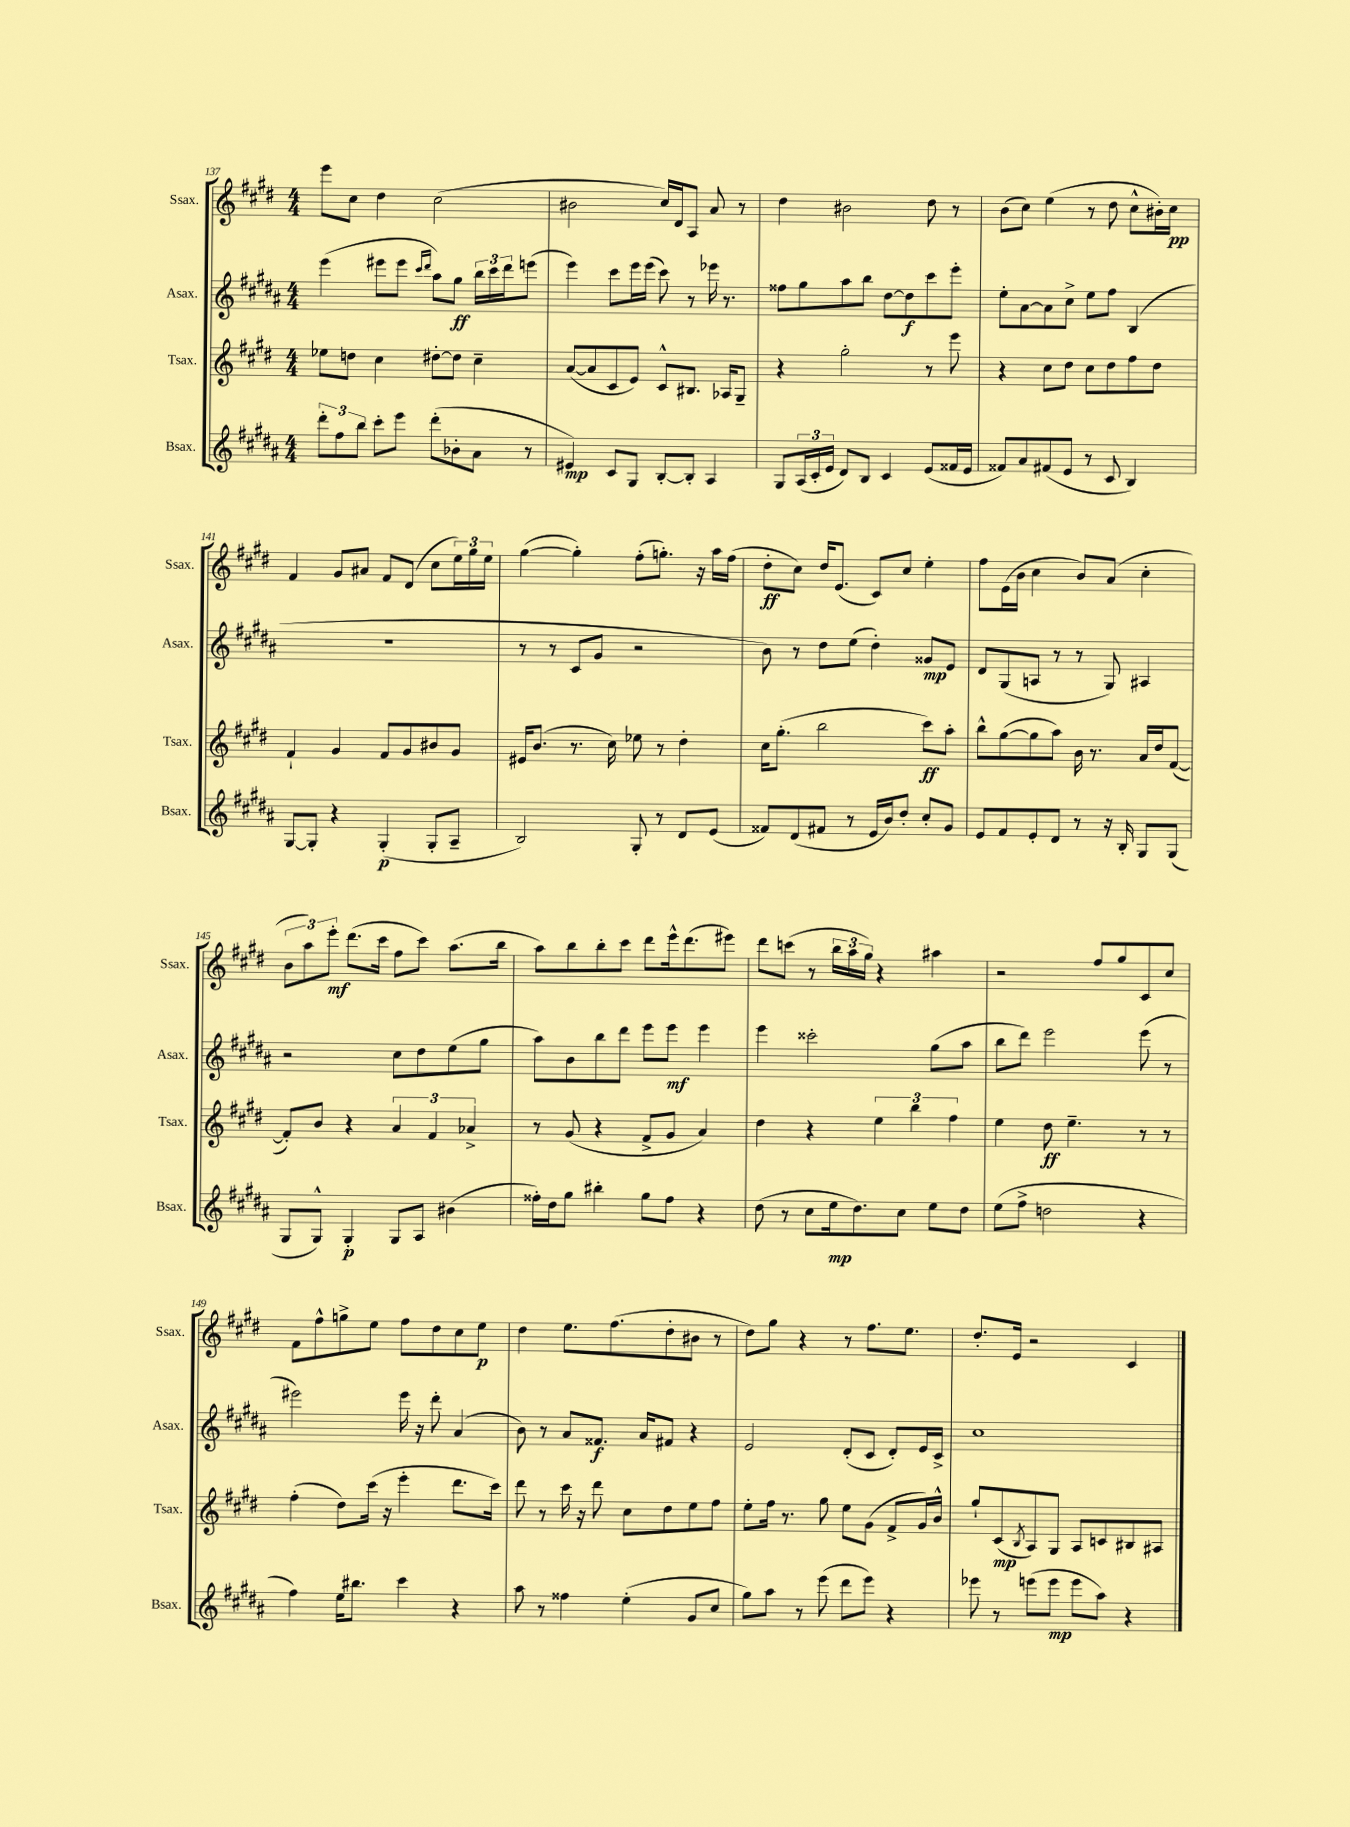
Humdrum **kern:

**kern	**dynam	**kern	**dynam	**kern	**dynam	**kern	**dynam
*part4	*part4	*part3	*part3	*part2	*part2	*part1	*part1
*staff4	*staff4	*staff3	*staff3	*staff2	*staff2	*staff1	*staff1
*I"Bsax.	*	*I"Tsax.	*	*I"Asax.	*	*I"Ssax.	*
*I'Bsax.	*	*I'Tsax.	*	*I'Asax.	*	*I'Ssax.	*
*clefG2	*	*clefG2	*	*clefG2	*	*clefG2	*
*k[f#c#g#d#a#]	*	*k[f#c#g#d#]	*	*k[f#c#g#d#a#]	*	*k[f#c#g#d#]	*
*M4/4	*	*M4/4	*	*M4/4	*	*M4/4	*
=137	=137	=137	=137	=137	=137	=137	=137
12ddd#'\L	.	8ee-X\L	.	(4eee\	.	8eee\L	.
12ff#\	.	.	.	.	.	.	.
.	.	8ddn\J	.	.	.	8cc#\J	.
12bb\J	.	.	.	.	.	.	.
8ccc#'\L	.	4cc#\	.	8eee#X\L	.	4dd#\	.
8eee\J	.	.	.	8eee#\J	.	.	.
.	.	.	.	16qqccc#/LL	.	.	.
.	.	.	.	16qqddd#/JJ	.	.	.
(8ddd#'\L	.	[8dd#X'\L	.	8aa#\L)	.	(2cc#\	.
8b-X'\	.	8dd#\J]	.	8gg#\J	ff	.	.
8a#\J	.	4cc#~\	.	24bb\LL	.	.	.
.	.	.	.	24ccc#\	.	.	.
.	.	.	.	24ddd#\J	.	.	.
8r	.	.	.	(8eeen\J	.	.	.
=138	=138	=138	=138	=138	=138	=138	=138
4e#X/)	mp	([8a/L	.	4eee\)	.	2b#X\	.
.	.	8a/]	.	.	.	.	.
8c#/L	.	8c#/	.	8ccc#\L	.	.	.
8G#/J	.	8e/J)	.	16eee\L	.	.	.
.	.	.	.	(16eee\JJ	.	.	.
[8B'/L	.	8c#^^/L	.	8ccc#\)	.	16cc#/LL)	.
.	.	.	.	.	.	16d#/J	.
8B'/J]	.	8.B#X/J	.	8r	.	8A/J	.
4A#/	.	.	.	16eee-X\	.	8a/	.
.	.	16A-X/KL	.	8.r	.	.	.
.	.	8G#~/J	.	.	.	8r	.
=139	=139	=139	=139	=139	=139	=139	=139
8G#/L	.	4r	.	8ff##X\L	.	4dd#\	.
(24A#/L	.	.	.	8gg#\	.	.	.
24c#'/	.	.	.	.	.	.	.
24e/JJ	.	.	.	.	.	.	.
8d#/L)	.	2gg#'\	.	8aa#\	.	2b#X\	.
8B/J	.	.	.	8bb\J	.	.	.
4c#/	.	.	.	[8dd#\L	.	.	.
.	.	.	.	8dd#\]	f	.	.
(8e/L	.	8r	.	8ccc#\	.	8dd#\	.
16f##X/L	.	8eee\	.	8eee'\J	.	8r	.
16e/JJ	.	.	.	.	.	.	.
=140	=140	=140	=140	=140	=140	=140	=140
8f##X/L)	.	4r	.	8ee'\L	.	(8b\L	.
8a#/	.	.	.	[8a#\	.	8cc#\J)	.
(8f#X/	.	8cc#\L	.	8a#\]	.	(4ee\	.
8e/J	.	8dd#\J	.	8cc#^\J	.	.	.
8r	.	8cc#\L	.	8ee\L	.	8r	.
8c#/	.	8dd#\	.	8ff#\J	.	8dd#\	.
4B/)	.	8ff#\	.	(4B/	.	8cc#^^\L	.
.	.	8dd#\J	.	.	.	16b#X'\L)	.
.	.	.	.	.	.	16cc#\JJ	pp
!!LO:LB:g=z
=141	=141	=141	=141	=141	=141	=141	=141
[8G#/L	.	4f#`/	.	1r	.	4f#/	.
8G#'/J]	.	.	.	.	.	.	.
4r	.	4g#/	.	.	.	8g#/L	.
.	.	.	.	.	.	8a#X/J	.
(4G#'/	p	8f#/L	.	.	.	8f#/L	.
.	.	8g#/	.	.	.	(8d#/J	.
8G#'/L	.	8b#X/	.	.	.	8cc#\L	.
8A#~/J	.	8g#/J	.	.	.	24ee\L)	.
.	.	.	.	.	.	24gg#\	.
.	.	.	.	.	.	24ee\JJ	.
=142	=142	=142	=142	=142	=142	=142	=142
2B/)	.	16e#X/KL	.	8r	.	([4gg#\	.
.	.	(8.b/J	.	.	.	.	.
.	.	.	.	8r	.	.	.
.	.	8.r	.	8c#/L	.	4gg#'\])	.
.	.	.	.	8g#/J	.	.	.
.	.	16cc#\)	.	.	.	.	.
8G#'/	.	8ee-X\	.	2r	.	(8ff#'\L	.
8r	.	8r	.	.	.	8.ggn'\J)	.
8d#/L	.	4dd#'\	.	.	.	.	.
.	.	.	.	.	.	16r	.
(8e/J	.	.	.	.	.	16aa\LL	.
.	.	.	.	.	.	(16ff#\JJ	.
=143	=143	=143	=143	=143	=143	=143	=143
8f##X/L)	.	16cc#\KL	.	8b\)	.	8dd#'\L	ff
.	.	(8.gg#'\J	.	.	.	.	.
(8d#/	.	.	.	8r	.	8cc#\J)	.
8f#X/J	.	2bb\	.	8dd#\L	.	16dd#/KL	.
.	.	.	.	.	.	(8.e/J	.
8r	.	.	.	(8ee\J	.	.	.
16e/LL	.	.	.	4dd#'\)	.	8c#/L)	.
16b/J)	.	.	.	.	.	.	.
8dd#'/J	.	.	.	.	.	8cc#/J	.
8cc#'/L	.	8ccc#\L)	ff	8g##X/L	mp	4ee'\	.
8g#/J	.	8aa'\J	.	8e/J	.	.	.
=144	=144	=144	=144	=144	=144	=144	=144
8e/L	.	8bb^^\L	.	8d#/L	.	8ff#\L	.
8f#/	.	([8gg#\	.	(8G#/	.	(16e\L	.
.	.	.	.	.	.	16b\JJ	.
8e'/	.	8gg#\]	.	8An/J	.	4cc#\	.
8d#/J	.	8aa\J)	.	8r	.	.	.
8r	.	16b\	.	8r	.	8b/L)	.
.	.	8.r	.	.	.	.	.
16r	.	.	.	8G#/)	.	(8a/J	.
16B'/	.	.	.	.	.	.	.
8G#/L	.	16a/LL	.	4A#X/	.	4cc#'\	.
.	.	16dd#/J	.	.	.	.	.
(8G#/J	.	([8f#/J	.	.	.	.	.
!!LO:LB:g=z
=145	=145	=145	=145	=145	=145	=145	=145
8G#/L	.	8f#'/L])	.	2r	.	12b\L	.
.	.	.	.	.	.	12aa\)	.
8G#^^/J)	.	8b/J	.	.	.	.	.
.	.	.	.	.	.	12eee'\J	mf
4G#'/	p	4r	.	.	.	(8.ddd#\L	.
.	.	.	.	.	.	16ccc#\Jk	.
8G#/L	.	6a/	.	8cc#\L	.	8ff#\L	.
8A#/J	.	.	.	8dd#\	.	8ccc#\J)	.
.	.	6f#/	.	.	.	.	.
(4b#X\	.	.	.	(8ee\	.	(8.aa\L	.
.	.	6a-X^/	.	.	.	.	.
.	.	.	.	8gg#\J	.	.	.
.	.	.	.	.	.	16bb\Jk	.
=146	=146	=146	=146	=146	=146	=146	=146
16ff##X'\LL)	.	8r	.	8aa#\L)	.	8aa\L)	.
16dd#\J	.	.	.	.	.	.	.
8gg#\J	.	(8g#/	.	8b\	.	8bb\	.
4bb#X'\	.	4r	.	8bb\	.	8bb'\	.
.	.	.	.	8ddd#\J	.	8ccc#\J	.
8gg#\L	.	8f#^/L	.	8eee\L	.	8ddd#\L	.
8ff##\J	.	8g#/J	.	8eee\J	mf	16eee^^\k	.
.	.	.	.	.	.	(8.ddd#\	.
4r	.	4a/)	.	4eee\	.	.	.
.	.	.	.	.	.	8eee#X\J)	.
=147	=147	=147	=147	=147	=147	=147	=147
(8dd#\	.	4dd#\	.	4eee\	.	8ddd#\L	.
8r	.	.	.	.	.	(8cccn\J	.
8cc#\L	.	4r	.	2ccc##X'\	.	8r	.
16ee\k	mp	.	.	.	.	24bb\LL	.
.	.	.	.	.	.	24aa\	.
8.dd#\)	.	.	.	.	.	.	.
.	.	.	.	.	.	24gg#\JJ)	.
.	.	6ee\	.	.	.	4r	.
8cc#\J	.	.	.	.	.	.	.
.	.	6bb\	.	.	.	.	.
8ee\L	.	.	.	(8gg#\L	.	4aa#X\	.
.	.	6ff#\	.	.	.	.	.
8dd#\J	.	.	.	8aa#\J	.	.	.
=148	=148	=148	=148	=148	=148	=148	=148
(8ee\L	.	4ee\	.	8bb\L	.	2r	.
8ff#^\J	.	.	.	8ddd#\J)	.	.	.
2ddn\	.	8dd#\	ff	2eee\	.	.	.
.	.	4.ee~\	.	.	.	.	.
.	.	.	.	.	.	8ff#/L	.
.	.	.	.	.	.	8gg#/	.
4r	.	8r	.	(8eee\	.	8c#/	.
.	.	8r	.	8r	.	8cc#/J	.
!!LO:LB:g=z
=149	=149	=149	=149	=149	=149	=149	=149
4ff#\)	.	(4ff#'\	.	2eee#X\)	.	8f#\L	.
.	.	.	.	.	.	8ff#^^\	.
16ee\KL	.	8dd#\L)	.	.	.	8ggn^\	.
8.bb#X\J	.	.	.	.	.	.	.
.	.	(16ccc#\Jk	.	.	.	8ee\J	.
.	.	16r	.	.	.	.	.
4ccc#\	.	4eee'\	.	16eee#\	.	8ff#\L	.
.	.	.	.	16r	.	.	.
.	.	.	.	8ddd#'\	.	8dd#\	.
4r	.	8.ddd#\L	.	(4a#/	.	8cc#\	.
.	.	.	.	.	.	8ee\J	p
.	.	16ccc#\Jk)	.	.	.	.	.
=150	=150	=150	=150	=150	=150	=150	=150
8aa#\	.	8ddd#\	.	8b\)	.	4dd#\	.
8r	.	8r	.	8r	.	.	.
4ff##X\	.	16ccc#\	.	8a#/L	.	8.ee\L	.
.	.	16r	.	.	.	.	.
.	.	8ddd#\	.	8.f##X/J	f	.	.
.	.	.	.	.	.	(8.ff#\	.
(4ee'\	.	8cc#\L	.	.	.	.	.
.	.	.	.	16a#/KL	.	.	.
.	.	8dd#\	.	8f#X/J	.	8dd#'\	.
8g#/L	.	8ee\	.	4r	.	8b#X\J	.
8cc#/J	.	8ff#\J	.	.	.	8r	.
=151	=151	=151	=151	=151	=151	=151	=151
8gg#\L)	.	8ee'\L	.	2e/	.	8dd#\L)	.
8aa#\J	.	16ff#\Jk	.	.	.	8gg#\J	.
.	.	8.r	.	.	.	.	.
8r	.	.	.	.	.	4r	.
(8eee\	.	8gg#\	.	.	.	.	.
8ddd#\L	.	8ee\L	.	(8d#'/L	.	8r	.
8eee\J)	.	(8g#\J	.	8c#/J	.	8.ff#\L	.
4r	.	8f#^/L	.	8d#'/L)	.	.	.
.	.	.	.	.	.	8.ee\J	.
.	.	16g#/L)	.	16e/L	.	.	.
.	.	16b^^/JJ	.	16c#^/JJ	.	.	.
=152	=152	=152	=152	=152	=152	=152	=152
8eee-X\	.	8gg#`/L	.	1cc#	.	8.dd#'/L	.
8r	.	(8c#/	mp	.	.	.	.
.	.	.	.	.	.	16e/Jk	.
.	.	8qB/	.	.	.	.	.
(8eeen\L	.	8A/)	.	.	.	2r	.
8eee\J	mp	8G#/J	.	.	.	.	.
8eee\L	.	8A/L	.	.	.	.	.
8aa#\J)	.	8cn/	.	.	.	.	.
4r	.	8B#X/	.	.	.	4c#/	.
.	.	8A#X/J	.	.	.	.	.
==	==	==	==	==	==	==	==
*-	*-	*-	*-	*-	*-	*-	*-
